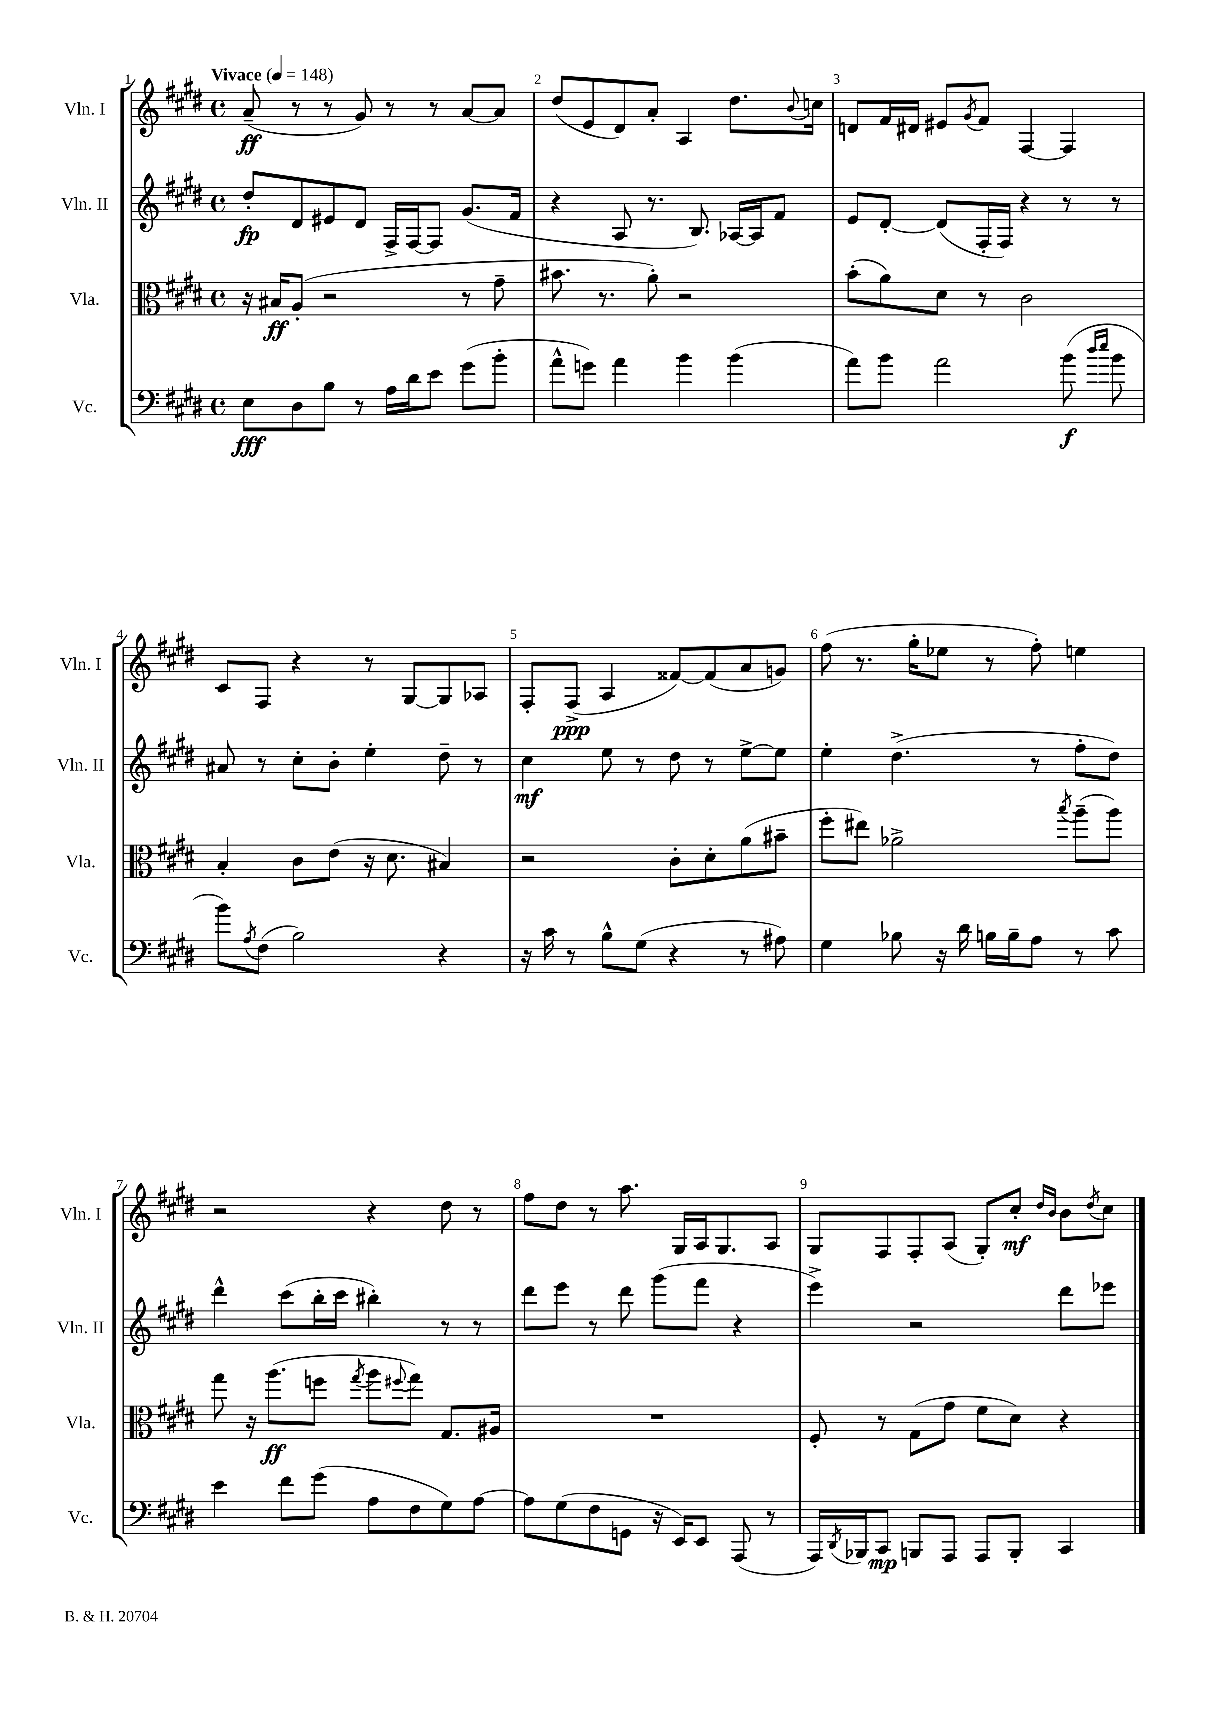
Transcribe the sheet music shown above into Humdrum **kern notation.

**kern	**kern	**kern	**kern
*staff4	*staff3	*staff2	*staff1
*clefF4	*clefC3	*clefG2	*clefG2
*k[f#c#g#d#]	*k[f#c#g#d#]	*k[f#c#g#d#]	*k[f#c#g#d#]
*M4/4	*M4/4	*M4/4	*M4/4
*met(c)	*met(c)	*met(c)	*met(c)
*MM148	*MM148	*MM148	*MM148
8E	16r	8dd#'	(8a~
.	16B#	.	.
8D#	(8A'	8d#	8r
8B	2r	8e#	8r
8r	.	8d#	8g#)
16A	.	16F#^	8r
16d#	.	[16F#	.
8e	.	8F#]	8r
(8g#	8r	(8.g#	[8a
8b'	8g#~	.	8a]
.	.	16f#	.
=	=	=	=
8a^^	8.b#	4r	(8dd#
8g)	.	.	8e
.	8.r	.	.
4a	.	8A	8d#)
.	8a')	8.r	8a'
4b	2r	.	4A
.	.	8.B)	.
(4b	.	[16A-	8.dd#
.	.	16A-]	.
.	.	8f#	.
.	.	.	8qqb
.	.	.	16cc
=	=	=	=
8a)	(8b'	8e	8d
8b	8a)	[8d#'	16f#
.	.	.	16d#
2a	8d#	(8d#]	8e#
.	.	.	8qg#
.	8r	16F#'	8f#
.	.	16F#)	.
.	2c#	4r	[4F#
(8b	.	8r	4F#]
16qqdd#	.	.	.
16qqee	.	.	.
8b	.	8r	.
=	=	=	=
8b)	4B'	8a#	8c#
8qA	.	.	.
(8F#	.	8r	8F#
2B)	8c#	8cc#'	4r
.	(8e	8b'	.
.	16r	4ee'	8r
.	8.d#	.	.
.	.	.	[8G#
4r	4B#)	8dd#~	8G#]
.	.	8r	8A-
=	=	=	=
16r	2r	4cc#	8F#'
16c#	.	.	.
8r	.	.	(8F#^
8B^^	.	8ee	4A
(8G#	.	8r	.
4r	8c#'	8dd#	[8f##)
.	8d#'	8r	(8f##]
8r	(8a	[8ee^	8a
8A#)	8b#~	8ee]	8g)
=	=	=	=
4G#	8ff#'	4ee'	(8ff#
.	8ee#)	.	8.r
8B-	2a-^	(4.dd#^	.
.	.	.	16gg#'
16r	.	.	8ee-
16d#	.	.	.
16B	.	.	8r
16B~	.	.	.
8A	.	8r	8ff#')
.	8qbb	.	.
8r	(8aa~	8ff#'	4ee
8c#	8aa)	8dd#)	.
=	=	=	=
4e	8gg#	4ddd#^^	2r
.	16r	.	.
.	(8.aa	.	.
8f#	.	(8ccc#	.
(8g#	8ff	16bb'	.
.	.	16ccc#	.
.	8qgg#	.	.
8A	8aa	4bb#')	4r
.	8qqff#	.	.
8F#	8gg#)	.	.
8G#)	8.G#	8r	8dd#
[8A	.	8r	8r
.	16A#	.	.
=	=	=	=
8A]	1r	8ddd#	8ff#
(8G#	.	8eee	8dd#
8F#	.	8r	8r
8GG	.	8ddd#	8.aa
16r	.	(8ggg#	.
16EE)	.	.	16G#
8EE	.	8fff#	16A
.	.	.	8.G#
(8AAA	.	4r	.
8r	.	.	8A
=	=	=	=
16AAA)	8F#'	4eee^)	8G#
8qDD#	.	.	.
16BBB-	.	.	.
8CC#	8r	.	8F#
8BBB	(8G#	2r	8F#'
8AAA	8g#	.	(8A
8AAA	8f#	.	8G#')
8BBB'	8d#)	.	8cc#'
.	.	.	16qqdd#
.	.	.	16qqb
4CC#	4r	8ddd#	8b
.	.	.	8qdd#
.	.	8eee-	8cc#
==	==	==	==
*-	*-	*-	*-
